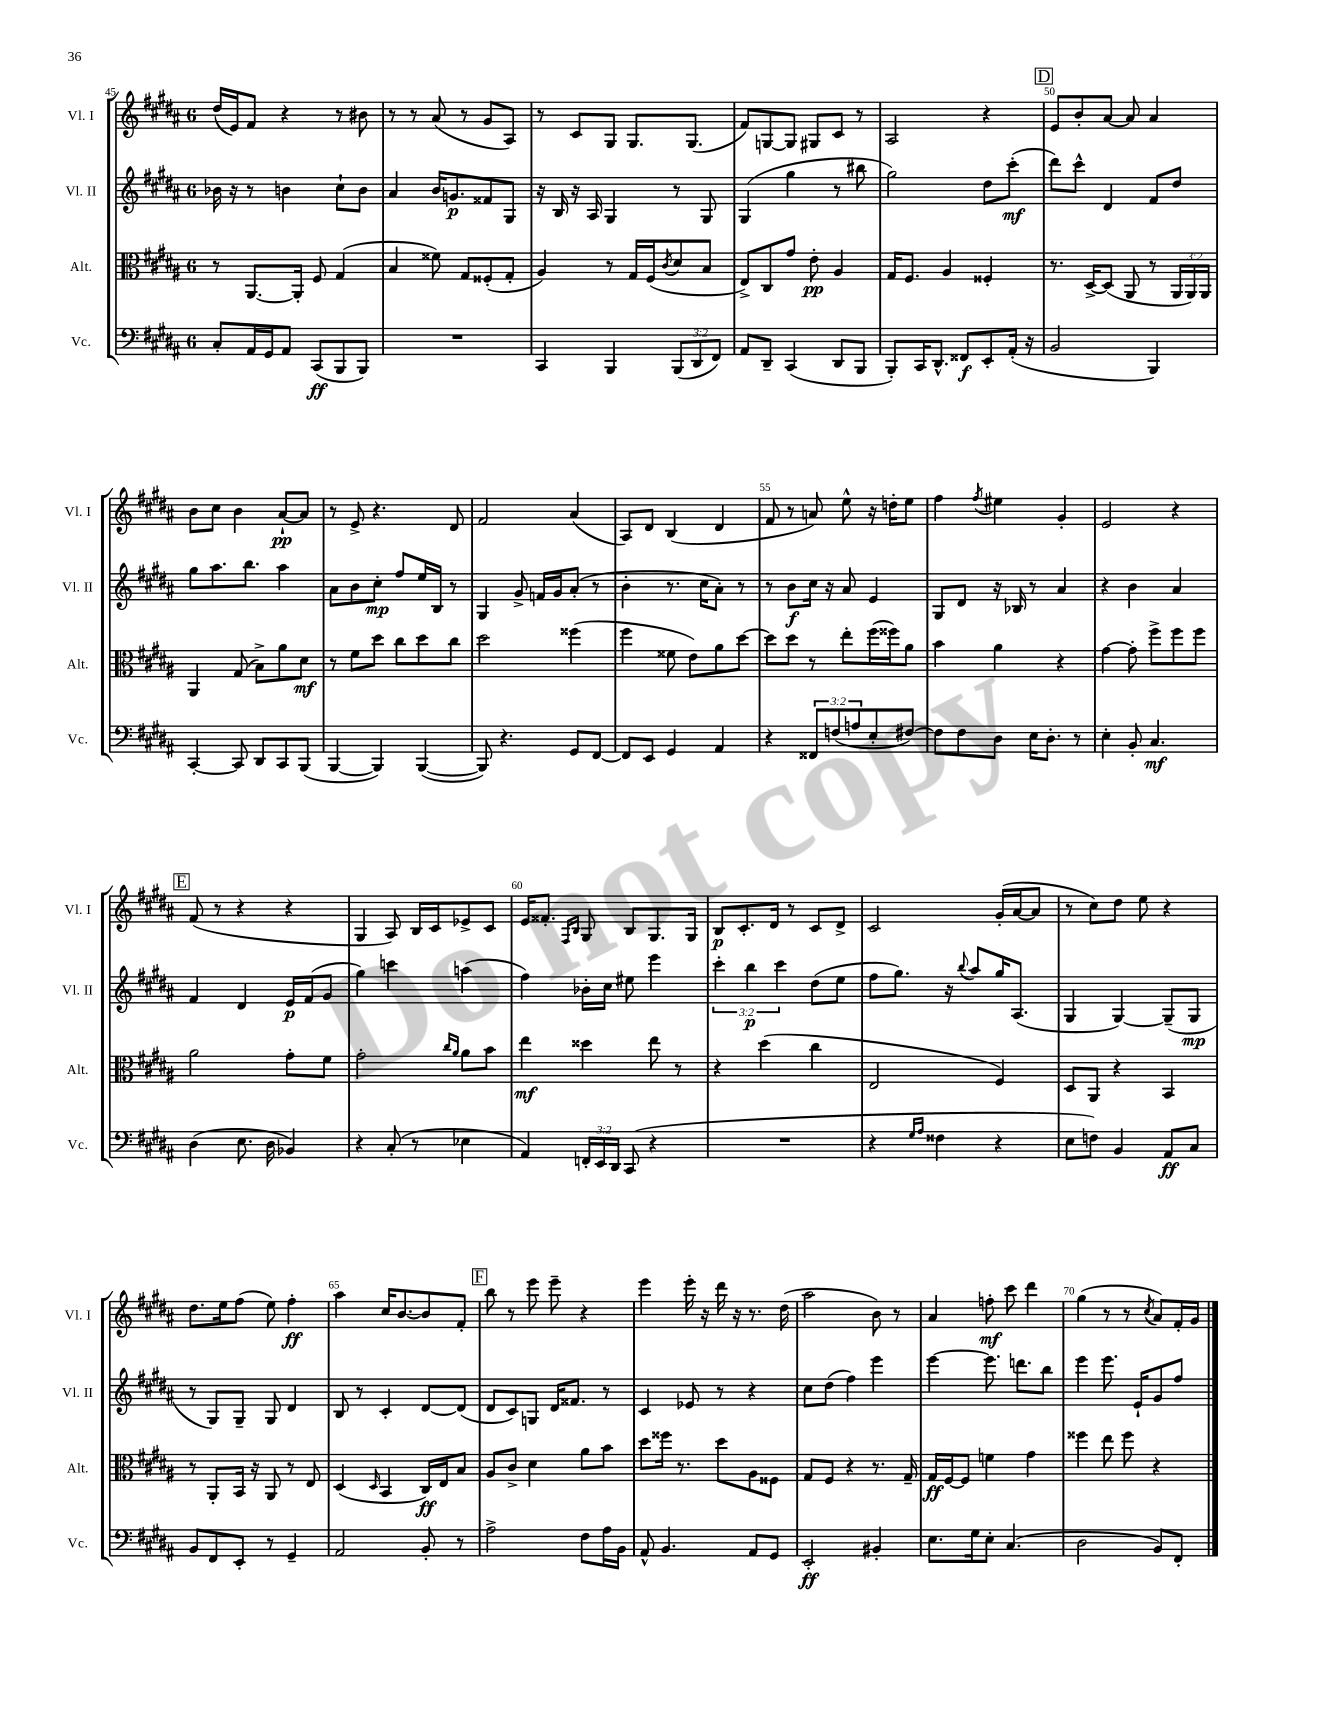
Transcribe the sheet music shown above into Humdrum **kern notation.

**kern	**dynam	**kern	**dynam	**kern	**dynam	**kern	**dynam
*part4	*part4	*part3	*part3	*part2	*part2	*part1	*part1
*staff4	*staff4	*staff3	*staff3	*staff2	*staff2	*staff1	*staff1
*I"Vc.	*	*I"Alt.	*	*I"Vl. II	*	*I"Vl. I	*
*I'Vc.	*	*I'Alt.	*	*I'Vl. II	*	*I'Vl. I	*
*clefF4	*	*clefC3	*	*clefG2	*	*clefG2	*
*k[f#c#g#d#a#]	*	*k[f#c#g#d#a#]	*	*k[f#c#g#d#a#]	*	*k[f#c#g#d#a#]	*
*M6/8	*	*M6/8	*	*M6/8	*	*M6/8	*
=45	=45	=45	=45	=45	=45	=45	=45
8C#'/L	.	8r	.	16b-X\	.	(16dd#/LL	.
.	.	.	.	16r	.	16e/J)	.
16AA#/L	.	[8.AA#/L	.	8r	.	8f#/J	.
16GG#/J	.	.	.	.	.	.	.
8AA#/J	.	.	.	4bn\	.	4r	.
.	.	16AA#'/Jk]	.	.	.	.	.
(8CC#/L	ff	8F#/	.	.	.	.	.
8BBB/	.	(4G#/	.	8cc#`\L	.	8r	.
8BBB/J)	.	.	.	8b\J	.	8b#X\	.
=46	=46	=46	=46	=46	=46	=46	=46
2.r	.	4B/	.	4a#/	.	8r	.
.	.	.	.	.	.	8r	.
.	.	8f##X\)	.	16b/KL	.	(8a#/	.
.	.	.	.	8.gn/	p	.	.
.	.	8G#/L	.	.	.	8r	.
.	.	(8F##X'/	.	8f##X/	.	8g#/L	.
.	.	8G#'/J	.	8G#/J	.	8A#/J)	.
=47	=47	=47	=47	=47	=47	=47	=47
4CC#/	.	4A#/)	.	16r	.	8r	.
.	.	.	.	16B/	.	.	.
.	.	.	.	16r	.	8c#/L	.
.	.	.	.	16A#/	.	.	.
4BBB/	.	8r	.	4G#/	.	8G#/J	.
.	.	16G#/LL	.	.	.	8.G#/L	.
.	.	(16F#/J	.	.	.	.	.
.	.	8qc#/	.	.	.	.	.
(12BBB/L	.	8d#/	.	8r	.	.	.
.	.	.	.	.	.	(8.G#/J	.
12DD#/	.	.	.	.	.	.	.
.	.	8B/J	.	8G#/	.	.	.
12FF#/J)	.	.	.	.	.	.	.
=48	=48	=48	=48	=48	=48	=48	=48
8AA#/L	.	8E^/L)	.	(4G#/	.	8f#/L)	.
8DD#~/J	.	8C#/	.	.	.	[8Gn/	.
(4CC#/	.	8g#/J	.	4gg#\	.	8G/J]	.
.	.	8e'\	pp	.	.	8G#X/L	.
8DD#/L	.	4A#/	.	8r	.	8c#/J	.
8BBB/J	.	.	.	8bb#X\	.	8r	.
=49	=49	=49	=49	=49	=49	=49	=49
8BBB'/L)	.	16G#/KL	.	2gg#\)	.	2A#/	.
.	.	8.F#/J	.	.	.	.	.
16CC#/K	.	.	.	.	.	.	.
8.DD#^^/J	.	.	.	.	.	.	.
.	.	4A#/	.	.	.	.	.
8FF##X/L	f	.	.	.	.	.	.
8EE'/	.	4F##X'/	.	8dd#\L	.	4r	.
(16AA#'/Jk	.	.	.	(8ccc#'\J	mf	.	.
16r	.	.	.	.	.	.	.
!!LO:REH:place=s1:t=D
=50	=50	=50	=50	=50	=50	=50	=50
2BB/	.	8.r	.	8ddd#\L)	.	8e/L	.
.	.	.	.	8ccc#^^\J	.	8b'/	.
.	.	[16D#^/KL	.	.	.	.	.
.	.	(8D#/J]	.	4d#/	.	[8a#/J	.
.	.	8AA#/	.	.	.	8a#/]	.
4BBB/)	.	8r	.	8f#/L	.	4a#/	.
.	.	24AA#/LL	.	8dd#/J	.	.	.
.	.	24AA#/)	.	.	.	.	.
.	.	24AA#/JJ	.	.	.	.	.
!!LO:LB:g=z
=51	=51	=51	=51	=51	=51	=51	=51
[4CC#'/	.	4AA#/	.	8gg#\L	.	8b\L	.
.	.	.	.	8.aa#\	.	8cc#\J	.
8CC#/]	.	(8G#/	.	.	.	4b\	.
.	.	.	.	8.bb\J	.	.	.
8DD#/L	.	8B^\L)	.	.	.	.	.
8CC#/	.	8a#\	.	4aa#\	.	[8a#`/L	pp
(8BBB/J	.	8d#\J	mf	.	.	8a#/J]	.
=52	=52	=52	=52	=52	=52	=52	=52
[4BBB/	.	8r	.	8a#\L	.	8r	.
.	.	8f#\L	.	8b\	.	8e^/	.
4BBB/])	.	8dd#\J	.	8cc#'\J	mp	4.r	.
.	.	8cc#\L	.	8ff#/L	.	.	.
([4BBB/	.	8dd#\	.	16ee/L	.	.	.
.	.	.	.	16B/JJ	.	.	.
.	.	8cc#\J	.	8r	.	8d#/	.
=53	=53	=53	=53	=53	=53	=53	=53
8BBB/])	.	2dd#\	.	4G#/	.	2f#/	.
4.r	.	.	.	.	.	.	.
.	.	.	.	8g#^/	.	.	.
.	.	.	.	16fn/LL	.	.	.
.	.	.	.	16g#/J	.	.	.
8GG#/L	.	(4ff##X\	.	(8a#'/J	.	(4a#/	.
[8FF#/J	.	.	.	8r	.	.	.
=54	=54	=54	=54	=54	=54	=54	=54
8FF#/L]	.	4ff#\	.	4b'\	.	8A#/L)	.
8EE/J	.	.	.	.	.	8d#/J	.
4GG#/	.	8f##X\	.	8.r	.	(4B/	.
.	.	8e\L)	.	.	.	.	.
.	.	.	.	16cc#\KL	.	.	.
4AA#/	.	8a#\	.	8a#'\J)	.	4d#/	.
.	.	[8dd#\J	.	8r	.	.	.
=55	=55	=55	=55	=55	=55	=55	=55
4r	.	8dd#\L]	.	8r	.	8f#/	.
.	.	8dd#\J	.	8b\L	f	8r	.
12FF##X/L	.	8r	.	16cc#\Jk	.	8an/)	.
.	.	.	.	16r	.	.	.
(12Fn/	.	.	.	.	.	.	.
.	.	8ee'\L	.	8a#/	.	8ee^^\	.
12An/	.	.	.	.	.	.	.
8E'/	.	(16ff#\L	.	4e/	.	16r	.
.	.	16ff##X\J)	.	.	.	16ddn'\KL	.
[8F#X/J)	.	8a#\J	.	.	.	8ee\J	.
=56	=56	=56	=56	=56	=56	=56	=56
8F#\L]	.	4b\	.	8G#/L	.	4ff#\	.
8F#\	.	.	.	8d#/J	.	.	.
.	.	.	.	.	.	8qff#/	.
8D#\J	.	4a#\	.	16r	.	4ee#X\	.
.	.	.	.	16B-X/	.	.	.
16E\KL	.	.	.	8r	.	.	.
8.D#'\J	.	.	.	.	.	.	.
.	.	4r	.	4a#/	.	4g#'/	.
8r	.	.	.	.	.	.	.
=57	=57	=57	=57	=57	=57	=57	=57
4E'\	.	[4g#\	.	4r	.	2e/	.
8BB'/	.	8g#'\]	.	4b\	.	.	.
4.C#/	mf	8ff#^\L	.	.	.	.	.
.	.	8ff#\	.	4a#/	.	4r	.
.	.	8ff#\J	.	.	.	.	.
!!LO:LB:g=z
!!LO:REH:place=s1:t=E
=58	=58	=58	=58	=58	=58	=58	=58
(4D#\	.	2a#\	.	4f#/	.	(8f#/	.
.	.	.	.	.	.	8r	.
8.E\	.	.	.	4d#/	.	4r	.
16D#\	.	.	.	.	.	.	.
4BB-X/)	.	8g#'\L	.	16e/LL	p	4r	.
.	.	.	.	(16f#/J	.	.	.
.	.	8f#\J	.	8g#/J	.	.	.
=59	=59	=59	=59	=59	=59	=59	=59
4r	.	2g#'\	.	4gg#\)	.	4G#/	.
(8C#'/	.	.	.	4cccn\	.	8A#/)	.
8r	.	.	.	.	.	16B/LL	.
.	.	.	.	.	.	16c#/J	.
.	.	16qqcc#/LL	.	.	.	.	.
.	.	16qqa#/JJ	.	.	.	.	.
4E-X\	.	8a#\L	.	(4aan\	.	8e-X^/	.
.	.	8b\J	.	.	.	8c#/J	.
=60	=60	=60	=60	=60	=60	=60	=60
4AA#/)	.	4ee\	mf	4ff#\)	.	16e/KL	.
.	.	.	.	.	.	8.f##X'/J	.
.	.	.	.	.	.	16qqF#/LL	.
.	.	.	.	.	.	16qqB/JJ	.
24FFn'/LL	.	4dd##X\	.	16b-X'\LL	.	8G#/	.
24EE/	.	.	.	.	.	.	.
.	.	.	.	16cc#\JJ	.	.	.
24DD#/JJ	.	.	.	.	.	.	.
(8CC#/	.	.	.	8ee#X\	.	8B/L	.
4r	.	8ee\	.	4eee\	.	8.G#/	.
.	.	8r	.	.	.	.	.
.	.	.	.	.	.	16G#/Jk	.
=61	=61	=61	=61	=61	=61	=61	=61
2.r	.	4r	.	6ccc#'\	.	8B/L	p
.	.	.	.	.	.	8.c#'/	.
.	.	.	.	6bb\	p	.	.
.	.	(4dd#\	.	.	.	.	.
.	.	.	.	.	.	16d#/Jk	.
.	.	.	.	6ccc#\	.	.	.
.	.	.	.	.	.	8r	.
.	.	4cc#\	.	(8dd#\L	.	8c#/L	.
.	.	.	.	8ee\J	.	8d#^/J	.
=62	=62	=62	=62	=62	=62	=62	=62
4r	.	2E/	.	8ff#\L	.	2c#/	.
.	.	.	.	8.gg#\J)	.	.	.
16qqG#/LL	.	.	.	.	.	.	.
16qqA#/JJ	.	.	.	.	.	.	.
4F##X\	.	.	.	.	.	.	.
.	.	.	.	16r	.	.	.
.	.	.	.	8qqbb/	.	.	.
.	.	.	.	8aa#/L	.	.	.
4r	.	4F#/)	.	16gg#/K	.	(16g#'/LL	.
.	.	.	.	(8.A#/J	.	[16a#/J	.
.	.	.	.	.	.	8a#/J]	.
=63	=63	=63	=63	=63	=63	=63	=63
8E\L	.	8D#/L	.	4G#/	.	8r	.
8Fn\J)	.	8AA#/J	.	.	.	8cc#\L)	.
4BB/	.	4r	.	[4G#/)	.	8dd#\J	.
.	.	.	.	.	.	8ee\	.
8AA#/L	ff	4BB/	.	(8G#~/L]	.	4r	.
8C#/J	.	.	.	8G#/J	mp	.	.
!!LO:LB:g=z
=64	=64	=64	=64	=64	=64	=64	=64
8BB/L	.	8r	.	8r	.	8.dd#\L	.
8FF#/	.	8AA#'/L	.	8G#/L)	.	.	.
.	.	.	.	.	.	16ee\k	.
8EE'/J	.	16BB/Jk	.	8G#~/J	.	(8ff#\J	.
.	.	16r	.	.	.	.	.
8r	.	8AA#/	.	8G#/	.	8ee\)	.
4GG#~/	.	8r	.	4d#/	.	4ff#'\	ff
.	.	8E/	.	.	.	.	.
=65	=65	=65	=65	=65	=65	=65	=65
2AA#/	.	(4D#/	.	8B/	.	4aa#\	.
.	.	.	.	8r	.	.	.
.	.	16qqD#/	.	.	.	.	.
.	.	4BB/	.	4c#'/	.	16cc#/KL	.
.	.	.	.	.	.	[8.b/	.
8BB'/	.	16C#/LL)	ff	[8d#/L	.	8b/]	.
.	.	16E/J	.	.	.	.	.
8r	.	8B/J	.	(8d#/J]	.	8f#'/J	.
!!LO:REH:place=s1:t=F
=66	=66	=66	=66	=66	=66	=66	=66
2A#^\	.	8A#/L	.	8d#/L	.	8bb\	.
.	.	8c#^/J	.	8c#/)	.	8r	.
.	.	4d#\	.	8Gn/J	.	8eee\	.
.	.	.	.	16d#/KL	.	8eee~\	.
.	.	.	.	8.f##X/J	.	.	.
8F#\L	.	8a#\L	.	.	.	4r	.
16A#\L	.	8b\J	.	8r	.	.	.
16BB\JJ	.	.	.	.	.	.	.
=67	=67	=67	=67	=67	=67	=67	=67
8AA#^^/	.	8dd#\L	.	4c#/	.	4eee\	.
4.BB/	.	16ff##X\Jk	.	.	.	.	.
.	.	8.r	.	.	.	.	.
.	.	.	.	8e-X/	.	16eee'\	.
.	.	.	.	.	.	16r	.
.	.	8dd#\L	.	8r	.	16ddd#\	.
.	.	.	.	.	.	16r	.
8AA#/L	.	8A#\	.	4r	.	8.r	.
8GG#/J	.	8F##X\J	.	.	.	.	.
.	.	.	.	.	.	(16dd#\	.
=68	=68	=68	=68	=68	=68	=68	=68
2EE'/	ff	8G#/L	.	8cc#\L	.	2aa#\	.
.	.	8F#/J	.	(8dd#\J	.	.	.
.	.	4r	.	4ff#\)	.	.	.
4BB#X'/	.	8.r	.	4eee\	.	8b\)	.
.	.	.	.	.	.	8r	.
.	.	16G#~/	.	.	.	.	.
=69	=69	=69	=69	=69	=69	=69	=69
8.E\L	.	16G#/LL	ff	[4eee\	.	4a#/	.
.	.	[16F#/J	.	.	.	.	.
.	.	8F#/J]	.	.	.	.	.
16G#\k	.	.	.	.	.	.	.
8E'\J	.	4fn\	.	8.eee\]	.	8ffn'\	mf
(4.C#/	.	.	.	.	.	8ccc#\	.
.	.	.	.	8.dddn\L	.	.	.
.	.	4g#\	.	.	.	4ddd#\	.
.	.	.	.	8bb\J	.	.	.
=70	=70	=70	=70	=70	=70	=70	=70
2D#\	.	4ff##X\	.	4eee\	.	(4gg#\	.
.	.	8ee\	.	8.eee\	.	8r	.
.	.	8ff##\	.	.	.	8r	.
.	.	.	.	16e`/KL	.	.	.
.	.	.	.	.	.	8qcc#/	.
8BB/L)	.	4r	.	8g#/	.	8a#/L)	.
8FF#'/J	.	.	.	8ff#/J	.	16f#'/L	.
.	.	.	.	.	.	16g#/JJ	.
==	==	==	==	==	==	==	==
*-	*-	*-	*-	*-	*-	*-	*-
